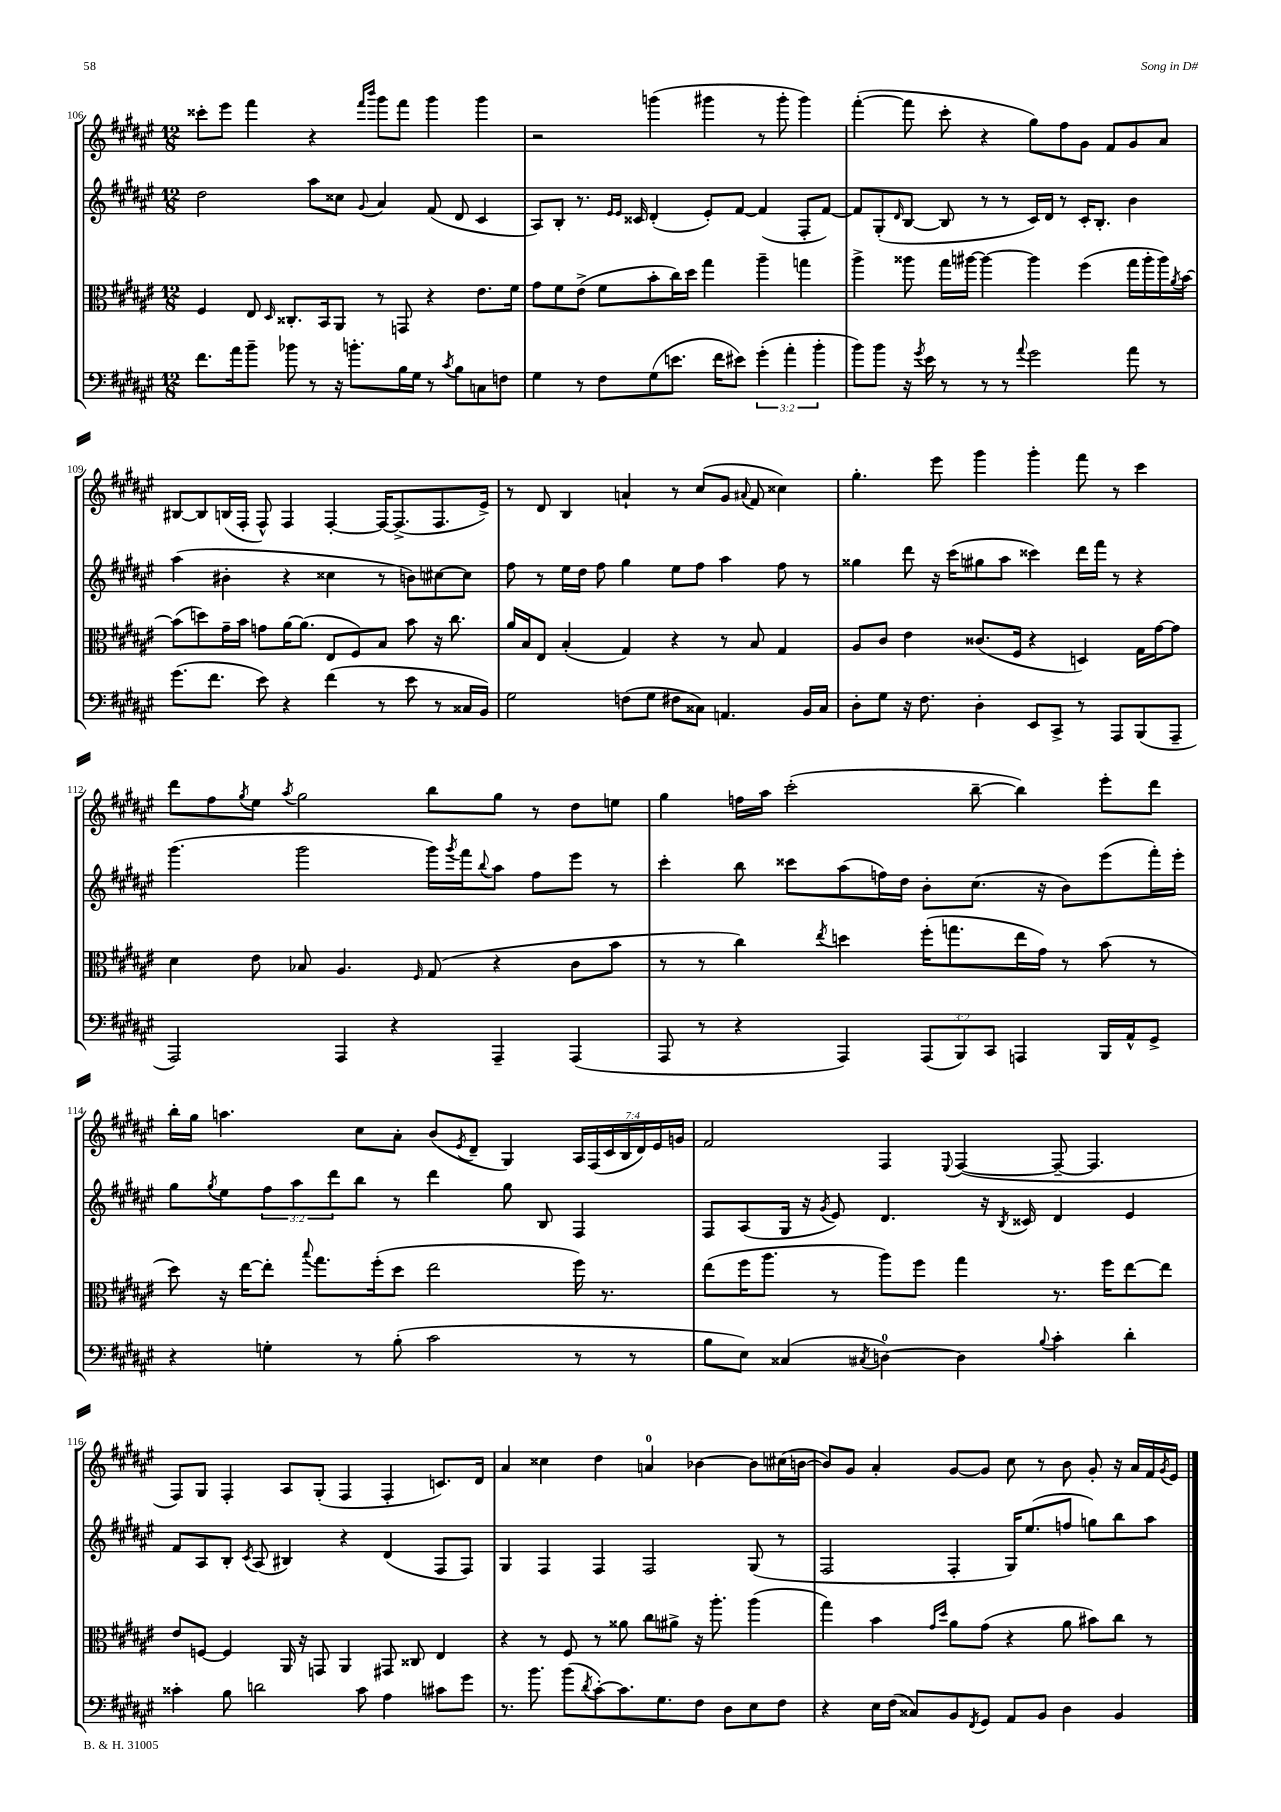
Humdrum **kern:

**kern	**kern	**kern	**kern
*staff4	*staff3	*staff2	*staff1
*clefF4	*clefC3	*clefG2	*clefG2
*k[f#c#g#d#a#e#]	*k[f#c#g#d#a#e#]	*k[f#c#g#d#a#e#]	*k[f#c#g#d#a#e#]
*M12/8	*M12/8	*M12/8	*M12/8
8.f#\L	4F#/	2dd#\	8ccc##'\L
.	.	.	8eee#\J
16a#\k	.	.	.
8b~\J	8E#/	.	4fff#\
.	16qqD#/	.	.
8b-\	8.C##'/L	.	.
8r	.	8aa#\L	4r
.	16BB/k	.	.
16r	8AA#/J	8cc##\J	.
8.b'\L	.	.	.
.	.	.	16qqfff#/LL
.	.	8qqg#/	16qqbbb/JJ
.	8r	4a#/	8ggg#\L
16B\L	8GG/	.	8fff#\J
16G#\JJ	.	.	.
8r	4r	(8f#/	4ggg#\
8qc#/	.	.	.
8B\L	.	8d#/	.
8C\	8.e#\L	4c#/	4ggg#\
8F\J	.	.	.
.	16f#\Jk	.	.
=	=	=	=
4G#\	8g#\L	8A#/L)	2r
.	8f#\	8B'/J	.
8r	(8e#^\J	8.r	.
8F#\L	8f#\L	.	.
.	.	16qqe#/LL	.
.	.	16qqe#/JJ	.
.	.	16c##/	.
(8G#\	8b'\	(4d#'/	(4ggg\
8.e\J	16cc#\L)	.	.
.	16dd#\JJ	.	.
.	4gg#\	8e#'/L)	4ggg#\
16f#\LK	.	.	.
8e#\J)	.	[8f#/J	.
(6g#'\	4aa#~\	(4f#/]	8r
.	.	.	8ggg#'\
6a#'\	.	.	.
.	4gg\	8F#'/L	4ggg#\)
6b'\	.	.	.
.	.	[8f#/J)	.
=	=	=	=
8b\L)	4aa#^\	8f#/]L	([4fff#'\
8b\J	.	(8G#'/	.
.	.	16qqd#/	.
16r	8aa##\	[8B/J	8fff#\]
8qg#/	.	.	.
16e#\	.	.	.
8r	16gg#\LL	8B/]	8ccc#'\
.	[16aa#\JJ	.	.
8r	4aa#\_	8r	4r
8r	.	8r	.
8qqa#/	.	.	.
2g#\	4aa#\]	16c#/LL)	8gg#\L)
.	.	16d#/JJ	.
.	.	8r	8ff#\
.	(4ff#\	16c#'/LK	8g#\J
.	.	8.B'/J	.
.	.	.	8f#/L
8a#\	16gg#\LL	4b\	8g#/
.	16aa#'\	.	.
8r	16aa#\)	.	8a#/J
.	8qa#/	.	.
.	[16b\JJ	.	.
=	=	=	=
(8.g#\L	(8b\]L	(4aa#\	[8B#/L
.	8dd\)	.	8B#/]
8.f#\J	.	.	.
.	16g#~\L	4b#'\	(16B/L
.	16b\JJ	.	16F#'/JJ
8e#\)	8g\L	.	8F#^^/)
4r	[16a#\K	4r	4F#/
.	(8.a#\]J	.	.
(4f#\	8E#/L	4cc##\	[4F#'/
.	8F#/)	.	.
8r	8B/J	8r	16F#/_LK
.	.	.	(8.F#^/]
8e#\	8b\	8b\L)	.
8r	16r	[8cc#\	8.F#/
.	8.cc#\	.	.
16C##/LL	.	8cc#\]J	.
16BB/JJ)	.	.	16e#^/Jk)
=	=	=	=
2G#\	16a#/LL	8ff#\	8r
.	16B/J	.	.
.	8E#/J	8r	8d#/
.	(4B'/	16ee#\LL	4B/
.	.	16dd#\JJ	.
.	.	8ff#\	.
(8F\L	4G#/)	4gg#\	4a`/
8G#\J	.	.	.
8F#\L	4r	8ee#\L	8r
8C##\J)	.	8ff#\J	(8cc#/L
4.AA/	8r	4aa#\	8g#/J
.	.	.	8qqa#/
.	8B/	.	8f#/
.	4G#/	8ff#\	4cc##\)
16BB/LL	.	8r	.
16C##/JJ	.	.	.
=	=	=	=
8D#'\L	8A#/L	4gg##\	4.gg#'\
8G#\J	8c#/J	.	.
16r	4e#\	8ddd#\	.
8.F#\	.	.	.
.	.	16r	8eee#\
.	.	(16ccc#\LK	.
4D#'\	(8.c##/L	8gg#\	4ggg#\
.	.	8aa#\J	.
.	16F#/Jk	.	.
8EE#/L	4r	4ccc##\)	4ggg#'\
8CC#^/J	.	.	.
8r	4D/)	16ddd#\LL	8fff#\
.	.	16fff#\JJ	.
8AAA#/L	.	8r	8r
(8BBB/	16G#\LL	4r	4ccc#\
.	[16g#\J	.	.
8AAA#~/J	8g#\]J	.	.
=	=	=	=
2AAA#/)	4d#\	(4.ggg#\	8ddd#\L
.	.	.	8ff#\
.	.	.	8qgg#/
.	8e#\	.	8ee#\J
.	.	.	8qaa#/
.	8B-/	2ggg#\	2gg#\
4AAA#/	4.A#/	.	.
4r	.	.	.
.	16qqF#/	.	.
.	(8G#/	16ggg#\LL)	8bb\L
.	.	8qggg#/	.
.	.	16fff#\J	.
.	.	8qqbb/	.
4AAA#~/	4r	8aa#\J	8gg#\J
.	.	8ff#\L	8r
(4AAA#/	8c#\L	8eee#\J	8dd#\L
.	8b\J	8r	8ee\J
=	=	=	=
8AAA#/	8r	4ccc#'\	4gg#\
8r	8r	.	.
4r	4cc#\)	8bb\	16ff\LL
.	.	.	16aa#\JJ
.	.	8ccc##\L	(2ccc#'\
.	8qee#/	.	.
4AAA#/)	4dd\	(8aa#\	.
.	.	16ff\L)	.
.	.	16dd#\JJ	.
(12AAA#/L	(16ff#'\LK	8b'\L	.
.	8.gg\	.	.
12BBB/)	.	.	.
.	.	(8.cc#\J	[8bb~\
12CC#/J	.	.	.
4AAA/	16ee#\L	.	4bb\])
.	16g#\JJ)	16r	.
.	8r	8b\L)	.
16BBB/LL	(8b\	(8eee#\	8eee#'\L
16AA#^^/J	.	.	.
8GG#^/J	8r	16fff#'\L)	8ddd#\J
.	.	16eee#'\JJ	.
=	=	=	=
4r	8dd#\)	8gg#\L	16bb'\LL
.	.	.	16gg#\JJ
.	.	8qgg#/	.
.	16r	8ee#\	4.aa\
.	[16ee#\LK	.	.
4G'\	8ee#'\]J	12ff#\	.
.	.	12aa#\	.
.	8qqbb/	.	.
.	8.gg#\L	.	.
.	.	12ddd#\	.
8r	.	8bb\J	8cc#\L
.	(16ff#'\k	.	.
(8B'\	8dd#\J	8r	8a#'\J
2c#\	2ee#\	4ddd#\	(8b/L
.	.	.	8qe#/
.	.	.	8d#~/J
.	.	8gg#\	4G#/)
.	.	8B/	.
8r	16ff#\)	4F#/	28A#/LL
.	.	.	(28F#/
.	8.r	.	.
.	.	.	28c#/
.	.	.	28B/
8r	.	.	.
.	.	.	28d#/)
.	.	.	28e#/
.	.	.	28g/JJ
=	=	=	=
8B\L	(8ee#\L	8F#/L	2f#/
8E#\J)	16ff#\K	(8A#/	.
.	8.aa#\J	.	.
(4C##/	.	16G#/Jk	.
.	.	16r	.
.	.	8qg#/	.
.	8r	8e#/)	.
8qC#/	.	.	.
[4D\)	8aa#\L)	4.d#/	4F#/
.	8ff#\J	.	.
.	.	.	8qqE#/
4D\]	4gg#\	.	([4F#/
.	.	16r	.
.	.	8qB/	.
.	.	16c##/	.
8qqB/	.	.	.
4c#'\	8.r	4d#/	8F#~/_
.	.	.	4.F#/]
.	16ff#\LK	.	.
4d#'\	[8ee#\	4e#/	.
.	8ee#\]J	.	.
=	=	=	=
4c##'\	8e#/L	8f#/L	8F#/L)
.	[8F/J	8A#/	8G#/J
8B\	4F/]	8B'/J	4F#'/
.	.	8qc#/	.
2d\	.	(8A#/	.
.	16AA#/	4B#/)	8A#/L
.	16r	.	.
.	8GG/	.	(8G#'/J
.	4AA#/	4r	4F#/
8c##\	.	.	.
4A#\	8GG#/	(4d#/	4F#'/
.	8C##/	.	.
8c#\L	4E#/	8F#/L	8.c/L)
8g#\J	.	8F#/J)	.
.	.	.	16d#/Jk
=	=	=	=
8.r	4r	4G#/	4a#/
8.b\	.	.	.
.	8r	4F#/	4cc##\
(8b\L	8F#/	.	.
8qd#/	.	.	.
[8c#'\)	8r	4F#/	4dd#\
8.c#\]	8a##\	.	.
.	8cc#\L	2F#/	4a/
8.G#\	.	.	.
.	8a#^\J	.	.
8F#\J	16r	.	[4b-\
.	8.aa#'\	.	.
8D#\L	.	.	.
8E#\	(4aa#\	(8G#/	8b-\]L
8F#\J	.	8r	(16cc#\L
.	.	.	[16b\JJ
=	=	=	=
4r	4gg#\)	2F#/	8b/]L)
.	.	.	8g#/J
16E#\LL	4b\	.	4a#'/
(16F#\JJ	.	.	.
8C##/L)	.	.	.
.	16qqg#/LL	.	.
.	16qqdd#/JJ	.	.
8BB/	8a#\L	4F#'/	[8g#/L
8qFF#/	.	.	.
8GG#/J	(8g#\J	.	8g#/]J
8AA#/L	4r	16G#/LK)	8cc#\
.	.	(8.ee#/	.
8BB/J	.	.	8r
4D#\	8a#\	8ff/J	8b\
.	8b#\L)	8gg\L)	8g#'/
4BB/	8cc#\J	8bb\	16r
.	.	.	16a#/LL
.	8r	8aa#\J	16f#/
.	.	.	8qg#/
.	.	.	16e#/JJ
==	==	==	==
*-	*-	*-	*-
